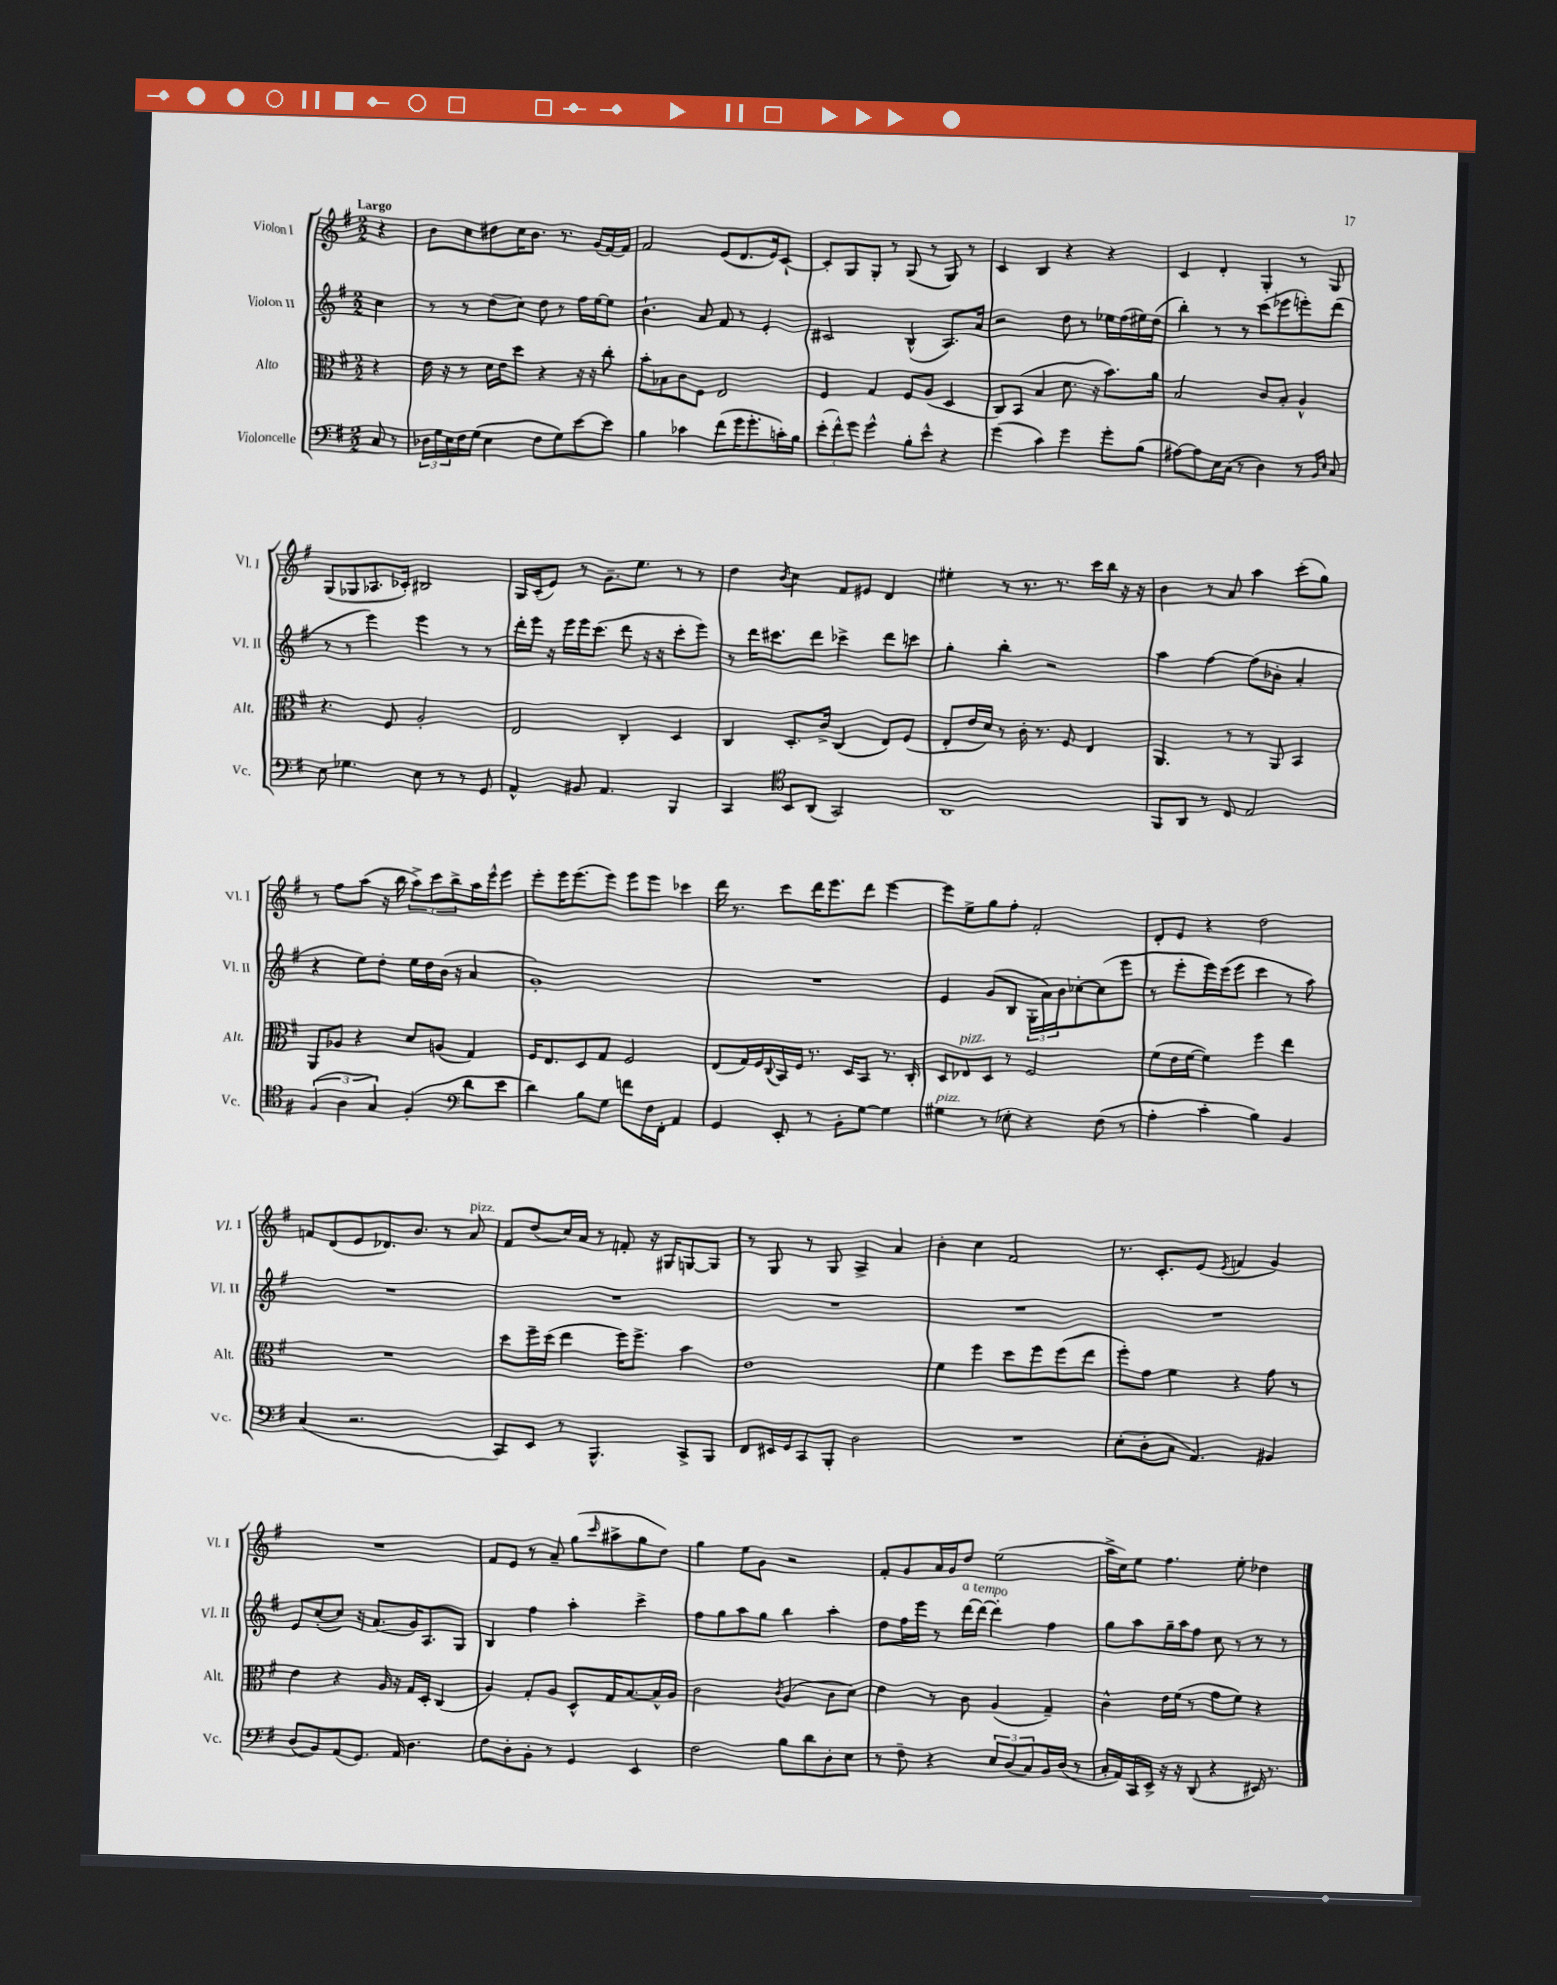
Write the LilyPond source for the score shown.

<<
\new StaffGroup <<
\new Staff = "s0" \with { instrumentName = "Violon I" shortInstrumentName = "Vl. I" } {
    \clef treble \key g \major \numericTimeSignature \time 2/2 \partial 4 \tempo "Largo"
    r4 |
    b'8 c''8 dis''8 c''16 b'8. r8. g'16( fis'16~) fis'16 |
    fis'2 e'8( d'8. e'16) c'8~-! |
    c'8-. g8 g8-. r8 g8( r8 g8) r8 |
    c'4 b4 r4 r4 |
    c'4 d'4-. g4-. r8 g8 |
    g8( ges8 aes8. ces'16-.) bis2 |
    g16 c'16-.( e'8) r8 g'8.-- e''8. r8 r8 |
    d''4 \acciaccatura { b'8 } c''4 fis'8 eis'8 d'4 |
    eis''4-. r8 r8. r8. c'''16 b''16 r16 r16 |
    b'4 r8 a'8 a''4 c'''8-.( g''8) |
    r8 fis''8 a''8( r16 b''16 \tuplet 3/2 { a''8->) c'''8 b''8-> } a''16 e'''16-^ e'''8 |
    e'''8-. e'''16 e'''8.( e'''8) e'''8 e'''8 ces'''4 |
    d'''16 r8. c'''8 d'''16 e'''8. d'''8 e'''4~ |
    e'''8 e''8-> g''8 fis''8-. fis'2-. |
    d'8-. e'8 r4 d''2 |
    f'8 d'8( e'8 des'8.) b'8. r8 a'8^\markup { \italic "pizz." } |
    fis'8 d''8( c''16) a'16 r8 f'8-. r16 gis16 g8~ g8 |
    r8 g8 r8 g8 a4-> a'4 |
    b'4-. c''4 fis'2 |
    r8. c'8.-. e'8( \acciaccatura { e'8 } f'4 g'4) |
    R1 |
    fis'8 e'8 r8 a'8-- g''8( \grace { c'''16 } ais''8-> g''8 d''8) |
    g''4 e''8 g'8 r2 |
    fis'8-. g'8 a'16 g'16 d''8 e''2( |
    a''16-> c''16) e''8 fis''4. e''8-. des''4 \bar "|." |
}
\new Staff = "s1" \with { instrumentName = "Violon II" shortInstrumentName = "Vl. II" } {
    \clef treble \key g \major \numericTimeSignature \time 2/2 \partial 4
    c''4 |
    r8 r8 d''8( c''8) d''8 r8 fis''16 e''16~ e''8 |
    b'4.-! a'8 fis'8 r8 e'4-. |
    cis'2 b4-^( a8.) a'16 |
    r2 d''8 r8 ees''16 fis''16( eis''16) d''16( |
    b''4-.) r8 r8 c'''8( ees'''8 e'''8-.) d'''8( |
    r8 r8 e'''4) e'''4 r8 r8 |
    d'''16-. e'''16 r16 e'''16 e'''16 c'''8.( d'''8 r16 r16 c'''8-. e'''8) |
    r8 d'''16 cis'''8. d'''8 ces'''4-> d'''8 c'''8 |
    g''4-. b''4-. r2 |
    a''4 fis''4~ fis''8( bes'8-. a'4-. |
    r4 e''8) d''8-. e''16 d''16 b'16( r16 a'4 |
    g'1-.) |
    R1 |
    e'4 g'8( b8 \tuplet 3/2 { g16-. a'16) b'16 } ces''8~-. ces''8( e'''8 |
    r8 e'''8-. e'''16) e'''16( e'''8 c'''4 r8 a''8) |
    R1 |
    R1 |
    R1 |
    R1 |
    R1 |
    e'8 c''8~-.( c''8) r16 a'8.( g'16) a8. g8 |
    b4 fis''4 a''4-. c'''4-> |
    fis''8 g''8 a''8 g''8 b''4 a''4-. |
    d''8 fis''16 e'''16 r8 d'''16~^\markup { \italic "a tempo" } d'''16~ d'''4-. fis''4 |
    g''8 a''8 g''16-- a''16 fis''8 c''8 r8 r8 r8 \bar "|." |
}
\new Staff = "s2" \with { instrumentName = "Alto" shortInstrumentName = "Alt." } {
    \clef alto \key g \major \numericTimeSignature \time 2/2 \partial 4
    r4 |
    e'16 r16 r8 d'16 e'16 d''8 r4 r16 r16 c''8-. |
    b'8-. bes8 c'8 fis8 e2 |
    fis4 g4 fis8 a8( d4 |
    c8) b,8( b4 d'8. r16 b'8.) a'16 |
    b2 c'8 b8-. a4-^ |
    r4. fis8 a2-. |
    e2 c4-. d4 |
    c4 d8.-. c'16-> c4( e8) fis8( |
    e8-. e'16 d'16) r8 c'16-. r8. fis8 e4 |
    a,4. r8 r8 a,8 b,4 |
    a,8 aes8 r4 d'8 a8( g4) |
    fis16 e8. d8 g8 fis2 |
    e8( g16) fis16 \appoggiatura { c8 } b,16 fis16 r8. d16 b,8 r8. c16-. |
    d8 ees8^\markup { \italic "pizz." } d8 r8 fis2 |
    fis'8( e'16 fis'16~ fis'4) fis''4 e''4 |
    R1 |
    d''8 fis''16-- d''16( e''4 fis''16) fis''8.-> b'4 |
    e'1 |
    fis'4 fis''4 d''8 fis''8 fis''8( e''8 |
    fis''8-.) g'8 fis'4 r4 g'8 r8 |
    e'4 r4 a16 r16 g16 d16-. c4( |
    a4) g8-. a8 d8-^ g16 b8.~ b16-^ a16 |
    c'2 \acciaccatura { c'8 } a4( c'8 d'8) |
    e'4 r8 c'8 a4( g4--) |
    c'4-^ e'16 fis'16( r8 g'8 fis'8) r4 \bar "|." |
}
\new Staff = "s3" \with { instrumentName = "Violoncelle" shortInstrumentName = "Vc." } {
    \clef bass \key g \major \numericTimeSignature \time 2/2 \partial 4
    c8 r8 |
    \tuplet 3/2 { des16 g16 e16 } fis16 g16( e4 fis8 g8) e'8~ e'8 |
    b4 ces'4 fis'8( g'16 g'8.-. c'16-.) b16 |
    \tuplet 3/2 { e'8-.( fis'8-^) g'8 } g'4-^ b8-. e'8-^ r4 |
    g'4( c'4) g'4 g'8-. b8( |
    ais8~) ais8 e16 c16( r8 d4) r8 \grace { b,16 e16 } c8 |
    e8 ges4. e8 r8 r8 g,8 |
    a,4-^ bis,8 a,4. b,,4 |
    c,4 \clef tenor b,8 a,8( g,2) |
    a,1 |
    fis,8 a,8 r8 c8 e2 |
    \tuplet 3/2 { fis4( a4 g4) } fis4-.( \clef bass d'8 e'8 |
    d'4) b8 g8 f'8 fis16 fis,16-. a,4 |
    g,4 e,8-. r8 b,8-. g8~ g4 |
    gis4^\markup { \italic "pizz." } r8 ees8-. r4 fis8( r8 |
    a4-. c'4-. b4) b,4 |
    c4( r2. |
    c,8) e,8 r8 b,,4.-^ c,8-> b,,8 |
    fis,8 eis,16 g,16 c,8 b,,8-. d2 |
    R1 |
    e8-.( d8-. c8 a,4.) bis,4 |
    d8( b,8) a,8( g,8.) a,16 d4. |
    fis8 d8-. b,8-. r8 g,4 e,4 |
    fis2 b8 d'8 d8-. e8 |
    r8 fis8-- r4 \tuplet 3/2 { e8 d8( c8) } b,16 d16( r8 |
    c16-. a,16) c,16 e,16-> r16 r16 d,8( r4 eis,16) r8. \bar "|." |
}
>>
>>
\layout { \context { \Score \remove "Bar_number_engraver" } }
